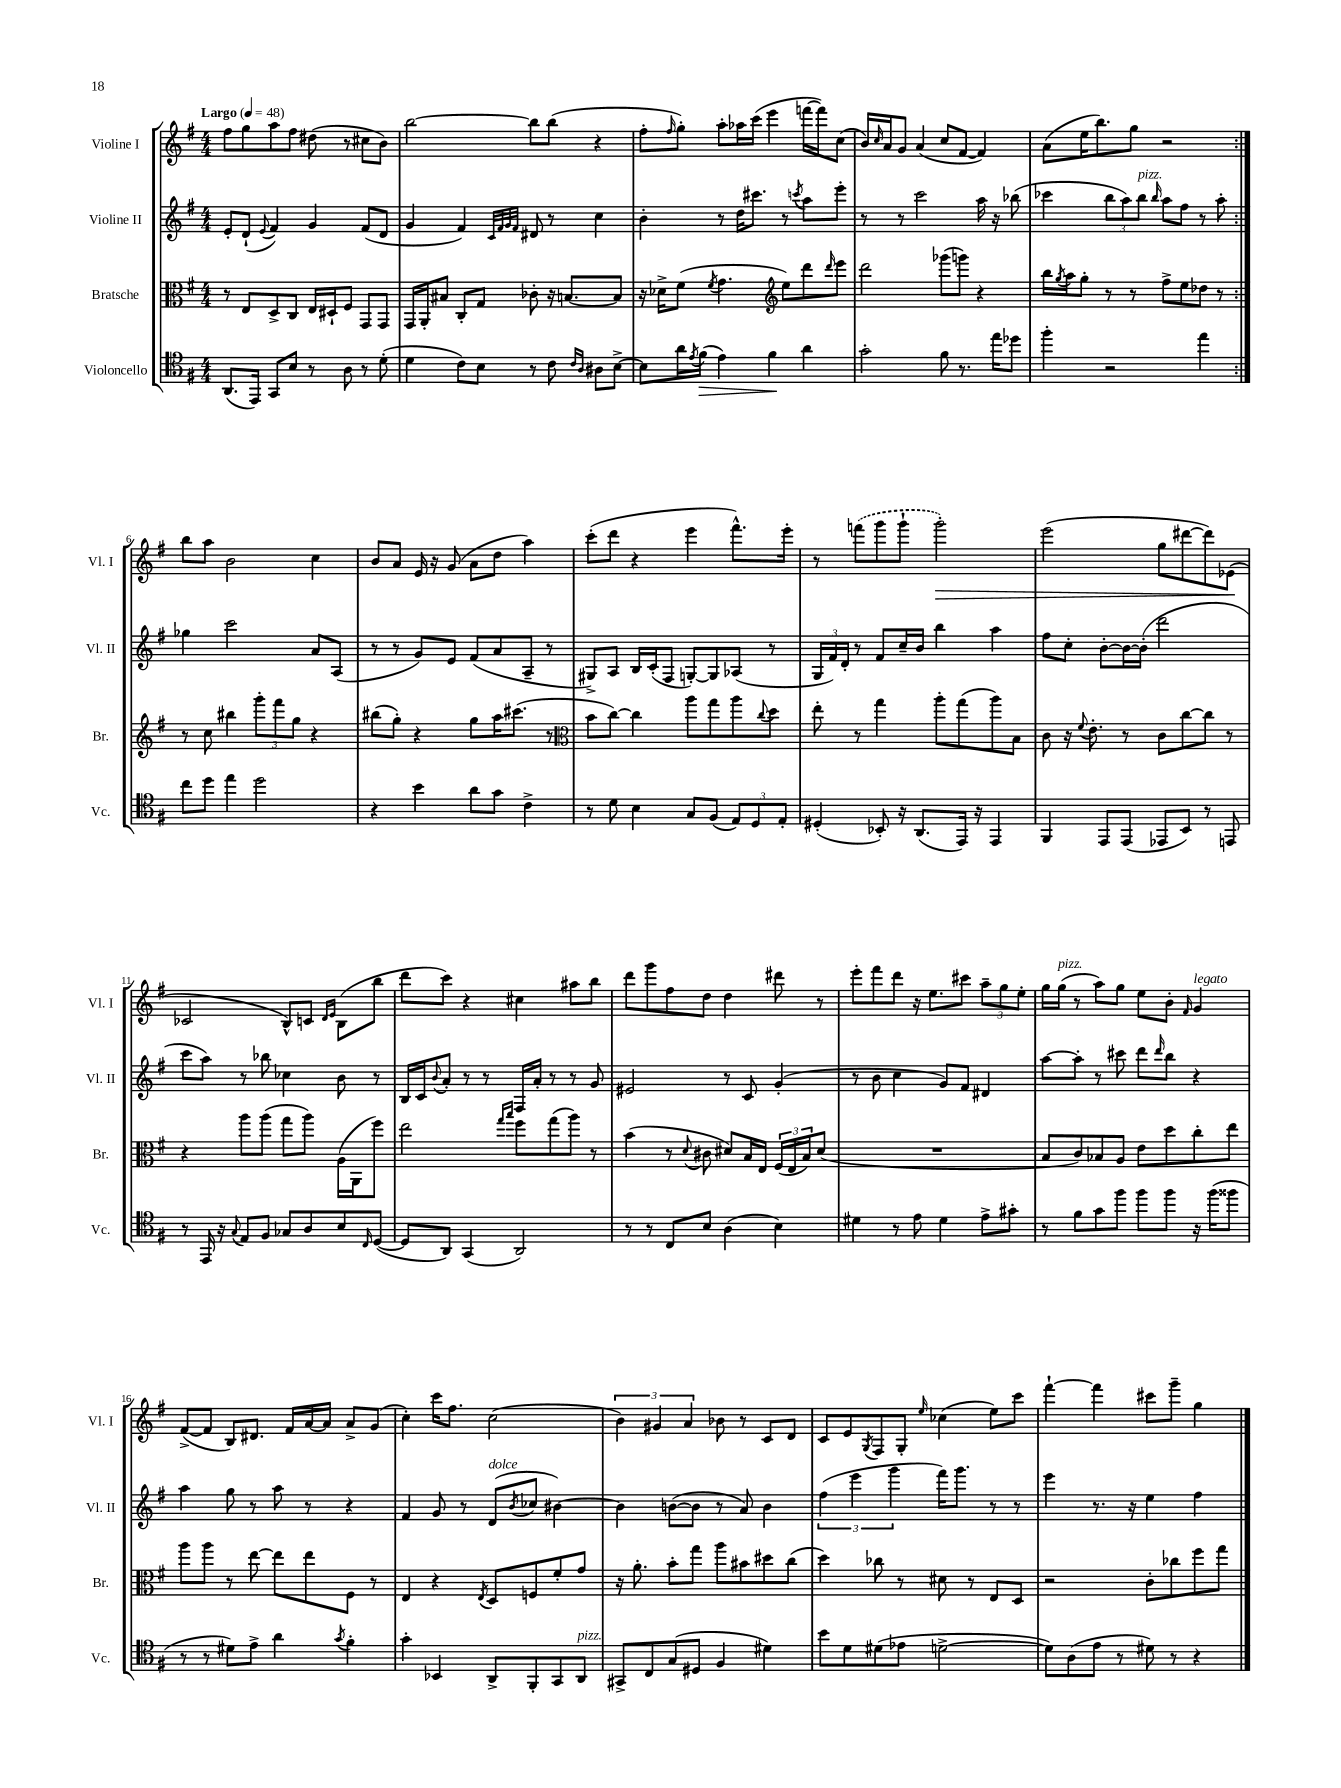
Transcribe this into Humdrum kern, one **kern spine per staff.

**kern	**kern	**kern	**kern
*staff4	*staff3	*staff2	*staff1
*clefC4	*clefC3	*clefG2	*clefG2
*k[f#]	*k[f#]	*k[f#]	*k[f#]
*M4/4	*M4/4	*M4/4	*M4/4
*MM48	*MM48	*MM48	*MM48
(8.AA	8r	8e'	8ff#
.	8E	(8d`	8gg
16EE)	.	.	.
.	.	8qqe	.
8GG	8D^	4f#)	8aa
8B	8C	.	8ff#
8r	16E	4g	(8dd#
.	16D#`	.	.
8A	8F#	.	8r
8r	8GG	(8f#	8cc#
(8d'	8GG	8d	8b)
=	=	=	=
4d	16GG	4g	[2bb
.	16AA'	.	.
.	8B#	.	.
8c)	8C'	4f#)	.
8B	8G	.	.
.	.	32qqc	.
.	.	32qqf#	.
.	.	32qqg	.
.	.	32qqf#	.
8r	8c-'	8d#	8bb]
8c	16r	8r	(8bb
.	[8.B	.	.
16qqc	.	.	.
16qqA	.	.	.
8A#	.	4cc	4r
[8B^	8B]	.	.
=	=	=	=
8B]	16r	4b'	8ff#'
.	16d-^	.	.
.	.	.	16qqff#
16a	(8f#	.	8gg')
8qe	.	.	.
(16f#	.	.	.
.	8qf#	.	.
4e)	4.g	8r	8aa'
.	.	16dd	16aa-
.	.	8.ccc#	(16ccc
4f#	.	.	4eee
*	*clefG2	*	*
.	8ee)	8r	.
.	.	8qccc	.
4a	8ddd	8aa	[16fff
.	.	.	16fff])
.	16qqddd	.	.
.	8eee	8eee'	(8cc
=	=	=	=
2g'	2ddd	8r	16b)
.	.	.	16qqcc
.	.	.	16a
.	.	8r	8g
.	.	2ccc	(4a
8f#	(8ggg-	.	8cc
8.r	8ggg)	.	[8f#
.	4r	16aa	4f#])
16ee	.	16r	.
8dd-	.	(8bb-	.
=	=	=	=
4ff#'	16bb	4ccc-	(8a
.	8qgg	.	.
.	16aa	.	.
.	8gg'	.	16ee
.	.	.	8.bb)
2r	8r	12bb	.
.	.	12aa)	.
.	8r	.	8gg
.	.	12bb	.
.	.	16qqbb	.
.	8ff#^	8aa	2r
.	8ee	8ff#	.
4ee	8dd-	8r	.
.	8r	8aa'	.
=:|!	=:|!	=:|!	=:|!
8cc	8r	4gg-	8bb
8dd	8cc	.	8aa
4ee	4bb#	2ccc	2b
2dd	12ggg'	.	.
.	12fff#	.	.
.	12gg	.	.
.	4r	8a	4cc
.	.	(8A	.
=	=	=	=
4r	(8bb#	8r	8b
.	8gg')	8r	8a
4b	4r	8g)	16e
.	.	.	16r
.	.	8e	(8g
8a	8gg	(8f#	8a
8g	16aa	8a	8dd
.	(8.ccc#	.	.
4c^	.	8A~	4aa)
.	8r	8r	.
=	=	=	=
*	*clefC3	*	*
8r	8b	8G#^)	(8ccc'
8d	[8cc)	8A	8ddd
4B	4cc]	16B	4r
.	.	(16c'	.
.	.	8F#	.
8G	8aa	[8G')	4eee
(8F#	8gg	8G]	.
12E)	8aa	(8A-	8.fff#^^)
12D	.	.	.
.	8qqcc	.	.
.	8dd	8r	.
12E'	.	.	.
.	.	.	16eee'
=	=	=	=
(4D#'	8ee'	24G	8r
.	.	24f#)	.
.	.	24d'	.
.	8r	8r	(8fff
8BB-')	4gg	8f#	8ggg
16r	.	16cc~	8ggg`
(8.AA	.	16b	.
.	8aa'	4bb	2ggg')
16EE)	(8gg	.	.
16r	.	.	.
4EE	8aa)	4aa	.
.	8B	.	.
=	=	=	=
4FF#	8c	8ff#	(2eee
.	16r	8cc'	.
.	8qqf#	.	.
.	8.e'	.	.
8EE	.	[8b'	.
(8EE	8r	16b_	.
.	.	(16b']	.
8EE-	8c	2ddd	8gg
8BB)	[8cc	.	[8ddd#
8r	8cc]	.	8ddd#])
8EE	8r	.	(8e-
=	=	=	=
8r	4r	8ccc	2c-
16EE	.	8aa)	.
16r	.	.	.
8qqG	.	.	.
8E	8aa	8r	.
8F#	(8aa	8bb-	.
8G-	8gg	4cc-	8B^^)
8A	8aa)	.	8c
.	.	.	16qqd
.	.	.	16qqe
8B	(16A	8b	(8B
.	16AA	.	.
16qqC	.	.	.
([8D	8ff#)	8r	8bb
=	=	=	=
8D]	2ee	16B	8ddd
.	.	16c	.
.	.	8qqb	.
8AA)	.	8a'	8ccc)
(4GG	.	8r	4r
.	.	8r	.
.	16qqgg	.	.
.	16qqbb	.	.
2AA)	8ff#	16F#	4cc#
.	.	16a'	.
.	(8gg	8r	.
.	8aa)	8r	8aa#
.	8r	8g	8bb
=	=	=	=
8r	(4b	2e#	8ddd
8r	.	.	8ggg
8C	8r	.	8ff#
.	8qqd	.	.
8B	8c#	.	8dd
(4A	8d#)	8r	4dd
.	16B	8c	.
.	16E	.	.
4B)	(24F#	(4g'	8ddd#
.	24E	.	.
.	24B)	.	.
.	(8d#	.	8r
=	=	=	=
4d#	1r	8r	8eee'
.	.	8b	8fff#
8r	.	4cc	8ddd
8e	.	.	16r
.	.	.	8.ee
4d#	.	8g)	.
.	.	8f#	8ccc#
8e^	.	4d#	12aa~
.	.	.	12gg
8g#'	.	.	.
.	.	.	12ee'
=	=	=	=
8r	8B	[8aa	16gg
.	.	.	(16gg
8f#	8c)	8aa']	8r
8g	8B-	8r	8aa)
8ff#	8A	8ccc#	8gg
8ff#	8e	8ddd	8ee
.	.	16qqddd	.
8ff#	8dd	8bb	8b'
.	.	.	16qqf#
16r	8cc'	4r	4g
(16ff#	.	.	.
8ff##	8ee	.	.
=	=	=	=
8r	8aa	4aa	([8f#^
8r	8aa	.	8f#]
8d#)	8r	8gg	8B)
8e^	[8ee	8r	8.d#
4a	8ee]	8aa	.
.	.	.	16f#
.	8ee	8r	[16a
.	.	.	16a]
8qg	.	.	.
4f#'	8F#	4r	8a^
.	8r	.	(8g
=	=	=	=
4g'	4E	4f#	4cc')
4BB-	4r	8g	16ccc
.	.	.	8.ff#
.	.	8r	.
.	8qE	.	.
8AA^	8D	(8d	(2cc
.	.	8qb	.
8FF#'	8F	8cc-	.
8GG	8f#'	[4b#)	.
8AA	8g	.	.
=	=	=	=
8GG#^	16r	4b#]	6b)
.	8.a'	.	.
8C	.	.	.
.	.	.	6g#
(8G	8b'	([8b	.
.	.	.	6a
8D#	8gg	8b]	.
4F#	8aa	8r	8b-
.	8b#	8a)	8r
4d#)	8dd#	4b	8c
.	(8cc	.	8d
=	=	=	=
8b	4dd)	(6ff#	8c
8d	.	.	8e
.	.	6eee	.
.	.	.	8qG
(8d#	8cc-	.	8F#
.	.	6ggg	.
8e-	8r	.	8G'
.	.	.	16qqee
[2d^	8d#	16fff#)	(4cc-
.	.	8.ggg	.
.	8r	.	.
.	8E	8r	8ee)
.	8D	8r	8ccc
=	=	=	=
8d])	2r	4eee	[4fff#`
(8A	.	.	.
8e	.	8.r	4fff#]
8r	.	.	.
.	.	16r	.
8d#)	8c'	4ee	8ccc#
8r	8cc-	.	8ggg~
4r	8ff#	4ff#	4gg
.	8gg	.	.
==	==	==	==
*-	*-	*-	*-
